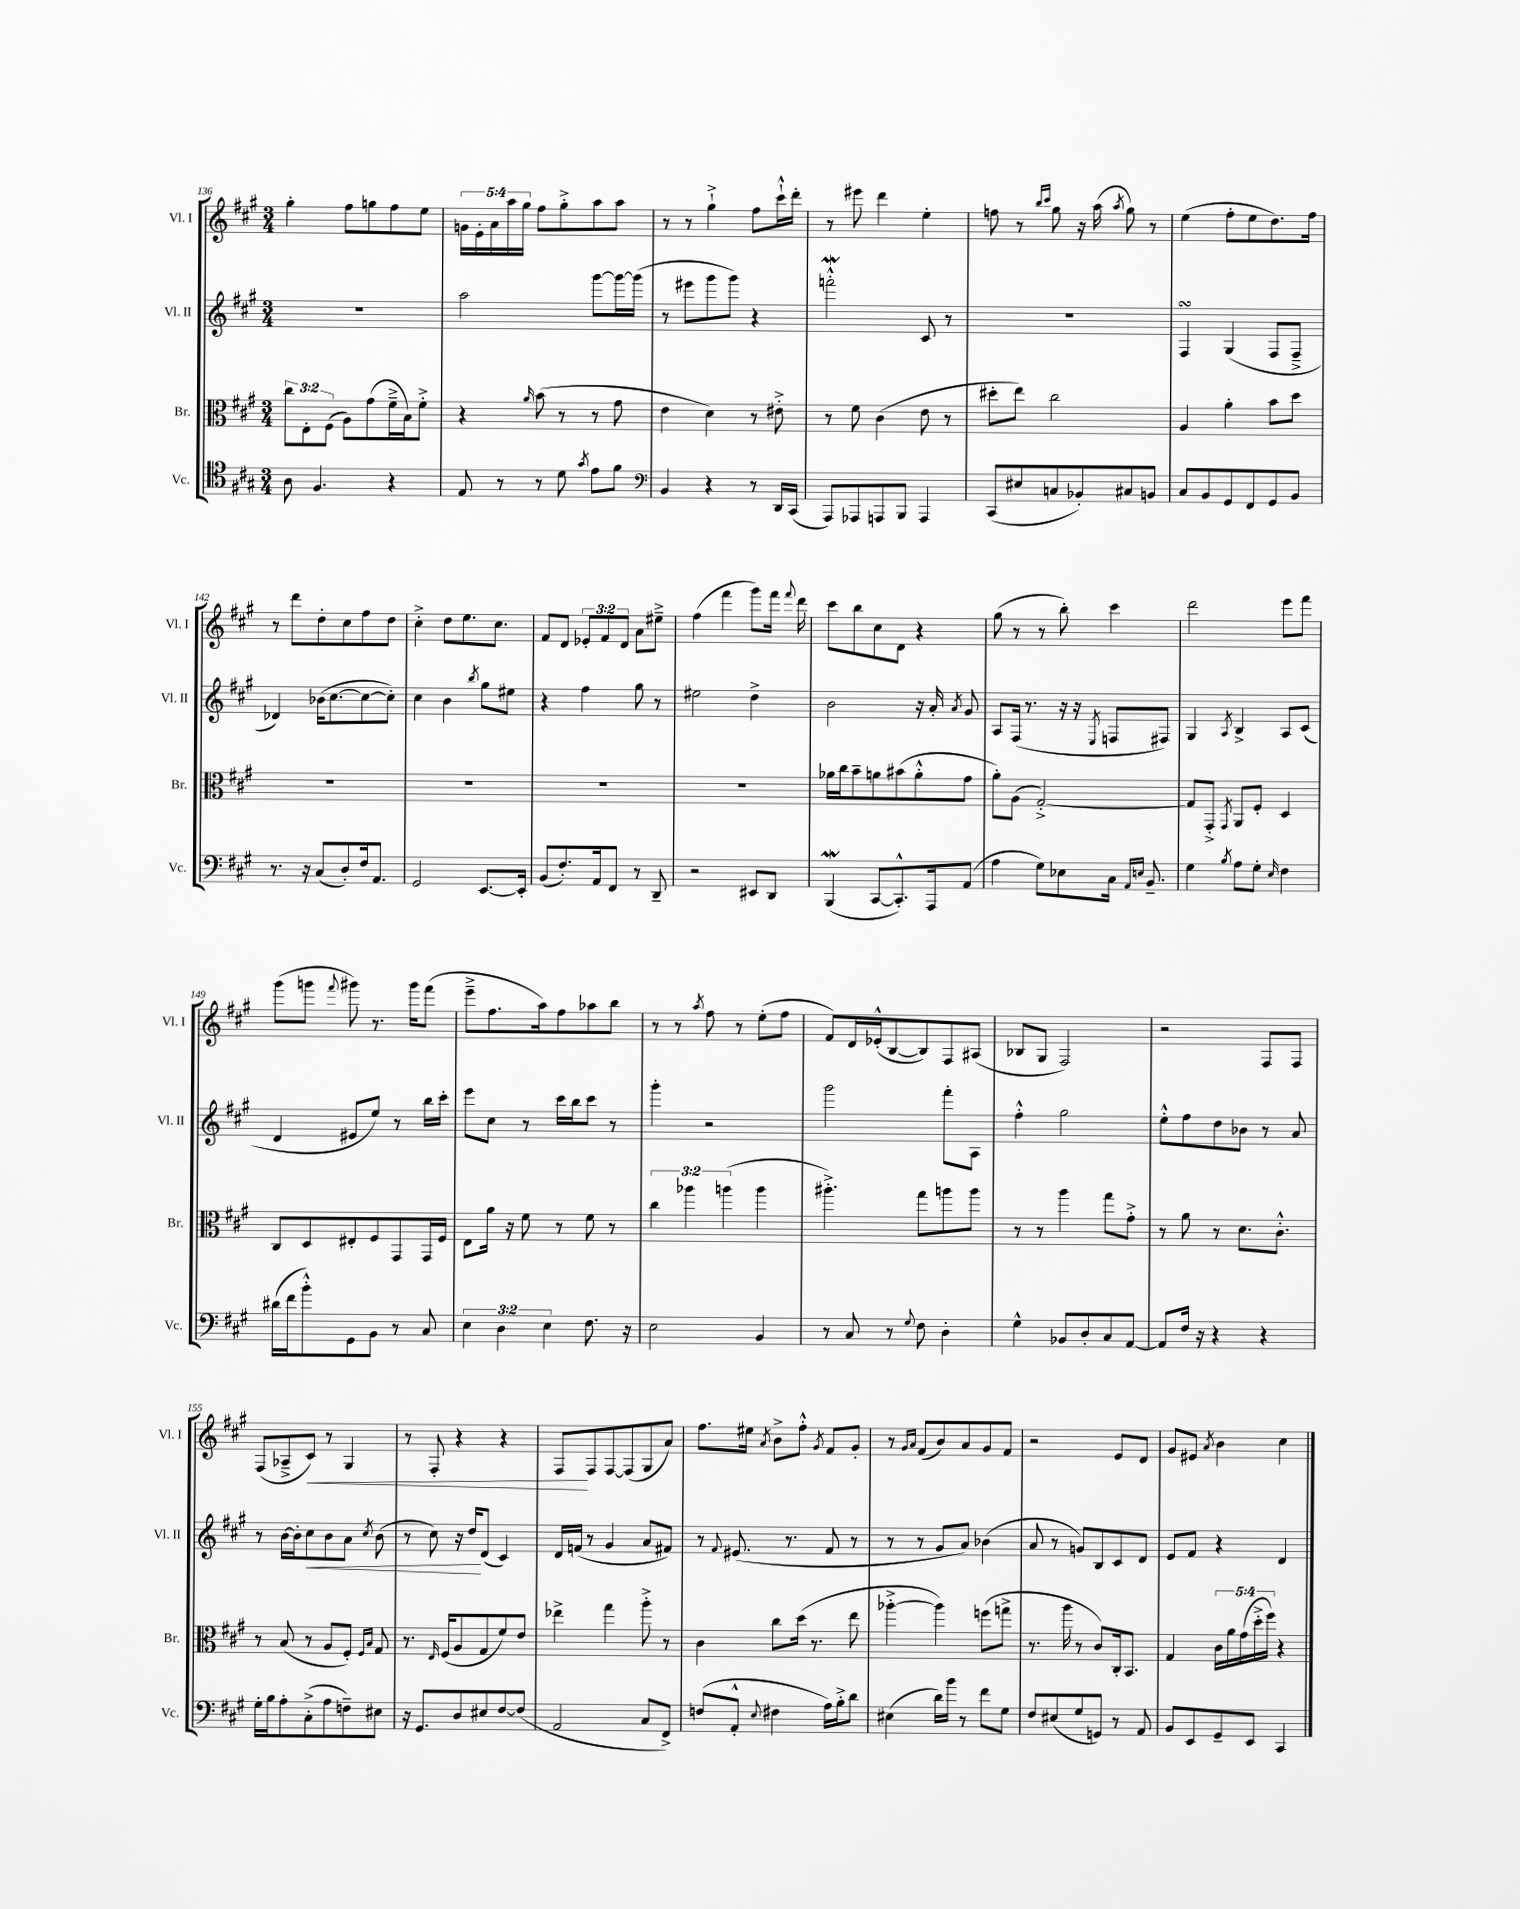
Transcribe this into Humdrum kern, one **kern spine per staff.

**kern	**kern	**kern	**kern
*staff4	*staff3	*staff2	*staff1
*clefC4	*clefC3	*clefG2	*clefG2
*k[f#c#g#]	*k[f#c#g#]	*k[f#c#g#]	*k[f#c#g#]
*M3/4	*M3/4	*M3/4	*M3/4
8A	12cc#	2.r	4gg#'
.	12E'	.	.
4.F#	.	.	.
.	(12F#	.	.
.	8A)	.	8ff#
.	(8g#	.	8gg
4r	16f#~^	.	8ff#
.	16B)	.	.
.	8f#'^	.	8ee
=	=	=	=
8E	4r	2aa	20g
.	.	.	20e'
.	.	.	20a
8r	.	.	.
.	.	.	20aa
.	.	.	20gg#
.	16qqa	.	.
8r	(8b	.	8ff#
8d	8r	.	8gg#'^
8qg#	.	.	.
8e	8r	[8ggg#	8aa
8f#	8g#	16ggg#_	8aa
.	.	(16ggg#]	.
=	=	=	=
*clefF4	*	*	*
4BB	4e	8r	8r
.	.	8eee#	8r
4r	4d)	8ggg#	4gg#`^
.	.	8ggg#)	.
8r	8r	4r	8ff#
16DD	8e#'^	.	16ccc#`^^
(16CC#	.	.	16ddd'
=	=	=	=
8AAA)	8r	2fff'^^	8r
8AAA-	8f#	.	8eee#
8AAA	(4c#	.	4ddd
8BBB	.	.	.
4AAA	8e	8c#	4ee'
.	8r	8r	.
=	=	=	=
(8CC#	8dd#'	2.r	8ff
8E#	8ee)	.	8r
.	.	.	16qqbb
.	.	.	16qqccc#
8C	2cc#	.	8gg#
8BB-')	.	.	16r
.	.	.	(16aa
.	.	.	8qaa
8C#	.	.	8gg#)
8BB	.	.	8r
=	=	=	=
8C#	4A	4F#	(4ee
8BB	.	.	.
8GG#	4a'	(4G#	8ff#'
8FF#	.	.	8ee
8GG#	8b	8F#	8.dd)
8BB	8dd	8F#~^	.
.	.	.	16ff#
=	=	=	=
8.r	2.r	4d-)	8r
.	.	.	8ddd
16r	.	.	.
(8C#	.	(16b-	8dd'
.	.	[8.cc#	.
8D')	.	.	8cc#
16F#	.	8cc#_	8ff#
8.AA	.	.	.
.	.	8cc#'])	8dd
=	=	=	=
2GG#	2.r	4cc#	4cc#'^
.	.	4b	8dd
.	.	.	8.ee
.	.	8qbb	.
[8.EE	.	8gg#	.
.	.	.	8.cc#
.	.	8ee#	.
16EE']	.	.	.
=	=	=	=
(8BB	2.r	4r	8f#
8.F#')	.	.	8d
.	.	4ff#	12e-'
16AA	.	.	.
.	.	.	12f#
8FF#	.	.	.
.	.	.	12d
8r	.	8gg#	8a
8DD~	.	8r	8ee#~^
=	=	=	=
2r	2.r	2ee#	(4ff#
.	.	.	4fff#
8EE#	.	4dd^	8ggg#)
8DD	.	.	16fff#
.	.	.	8qqfff#
.	.	.	16ddd
=	=	=	=
(4BBB	16a-	2b	8ccc#
.	16cc#	.	.
.	8b~	.	8bb
[8CC#	8a	.	8cc#
8.CC#'^^])	(8b#	.	8d
.	8a'^^	16r	4r
16AAA	.	16a'	.
.	.	8qa	.
(8AA	8g#	8g#	.
=	=	=	=
4A	8a')	8A	(8gg#
.	(8A	(16F#	8r
.	.	8.r	.
8G#)	[2G#'^)	.	8r
8E-	.	16r	8bb')
.	.	16r	.
.	.	8qE	.
16C#	.	8F	4ccc#
16qqAA	.	.	.
16qqE	.	.	.
8.BB~	.	.	.
.	.	8F#)	.
=	=	=	=
4G#	8G#]	4G#	2ddd
.	8GG#'^	.	.
8qB	8qGG#	8qA	.
8A	8AA	4B^	.
8G#'	8F#'	.	.
16qqE	.	.	.
4F#	4D	8A	8eee
.	.	(8c#	8fff#
=	=	=	=
(16d#	8C#	4d	(8ggg#
16f#	.	.	.
8b'^^)	8D	.	8ggg
.	.	.	8qqfff#
8GG#	8E#'	8e#	8ggg#)
8BB	8F#	8ee)	8.r
8r	8GG#	8r	.
.	.	.	16ggg#
8C#	16GG#	16bb	(8fff#
.	16F#	16ccc#'	.
=	=	=	=
6E	8E	8eee	8eee~^
.	16a	8cc#	8.ff#
6D	.	.	.
.	16r	.	.
.	8f#	8r	.
.	.	.	16aa)
6E	.	.	.
.	8r	16ccc#	8ff#
.	.	16bb	.
8.F#	8f#	8ccc#	8aa-
.	8r	8r	8bb
16r	.	.	.
=	=	=	=
2E	6cc#	4ggg#'	8r
.	.	.	8r
.	6aa-	.	.
.	.	.	8qaa
.	.	2r	8ff#
.	(6aa	.	.
.	.	.	8r
4BB	4aa	.	(8ee'
.	.	.	8ff#
=	=	=	=
8r	4.aa#'^)	2ggg#	8f#)
8C#	.	.	16d
.	.	.	(16e-'^^
8r	.	.	[8B
8qqG#	.	.	.
8F#	8gg#	.	8B])
4D'	8aa	8fff#'	8F#
.	8aa	8A	(8A#
=	=	=	=
4G#^^	8r	4ff#'^^	8B-
.	8r	.	8G#
8BB-	4aa	2gg#	2F#)
8D'	.	.	.
8C#	8gg#	.	.
[8AA	8g#'^	.	.
=	=	=	=
8AA]	8r	8ee'^^	2r
16F#	8a	8ff#	.
16r	.	.	.
4r	8r	8dd	.
.	8.d	8b-	.
4r	.	8r	8F#
.	8.c#'^^	.	.
.	.	8a	8F#
=	=	=	=
16G#'	8r	8r	(8F#
16B	.	.	.
8A'	(8B	[16b	8A-~^
.	.	16b']	.
(8C#'^	8r	8cc#	8c#)
8A	8A	8b	8r
8F~)	8F#')	8a	4G#
.	16qqF#	.	.
.	16qqB	8qcc#	.
8E#	8G#	(8b	.
=	=	=	=
16r	8.r	8r	8r
8.GG#	.	.	.
.	.	8cc#)	8F#'
.	16qqE	.	.
.	(16F#	.	.
8D	8A	16r	4r
.	.	16dd	.
8E#	8G#	(8d	.
[8F#	8f#)	4c#)	4r
(8F#]	8e	.	.
=	=	=	=
2AA	4ee-^	16d	8F#
.	.	(16f	.
.	.	8r	8F#
.	4gg#	4g#	[8F#
.	.	.	(8F#]
8C#	8aa'^	8a	8G#
8FF#^)	8r	8f#)	8a)
=	=	=	=
(8F	4c#	8r	8.ff#
.	.	8qqf#	.
8AA'^^	.	(8.e#	.
.	.	.	16ee#
8qqE	.	.	8qa
4F#	8cc#	.	8b^
.	.	8.r	.
.	(16dd	.	8ff#'^^
.	8.r	.	.
.	.	.	8qg#
16A)	.	8f#	8f#
16B'^	.	.	.
8d	8ee	8r	8g#'
=	=	=	=
(4E#	[4aa-'^	8r	8r
.	.	.	16qqg#
.	.	.	16qqa
.	.	8r	(8f#
16d)	4aa-])	8g#	8b)
16b	.	.	.
8r	.	8a)	8a
8f#	(8ff	(4b-	8g#
8G#	8gg^	.	8f#
=	=	=	=
8F#	8.r	8a	2r
(8E#	.	8r	.
.	16aa	.	.
8G#	8r	8g)	.
8GG)	8c#)	8B	.
8r	16C#'	8c#	8e
.	8.BB	.	.
8AA	.	8d	8d
=	=	=	=
8BB	4G#	8e	8g#
8EE	.	8f#	8e#
.	.	.	8qa
8GG#~	20c#	4r	4b
.	20a	.	.
.	(20g#	.	.
8EE	.	.	.
.	20dd'^	.	.
.	20ff#)	.	.
4CC#	4r	4d	4cc#
==	==	==	==
*-	*-	*-	*-
